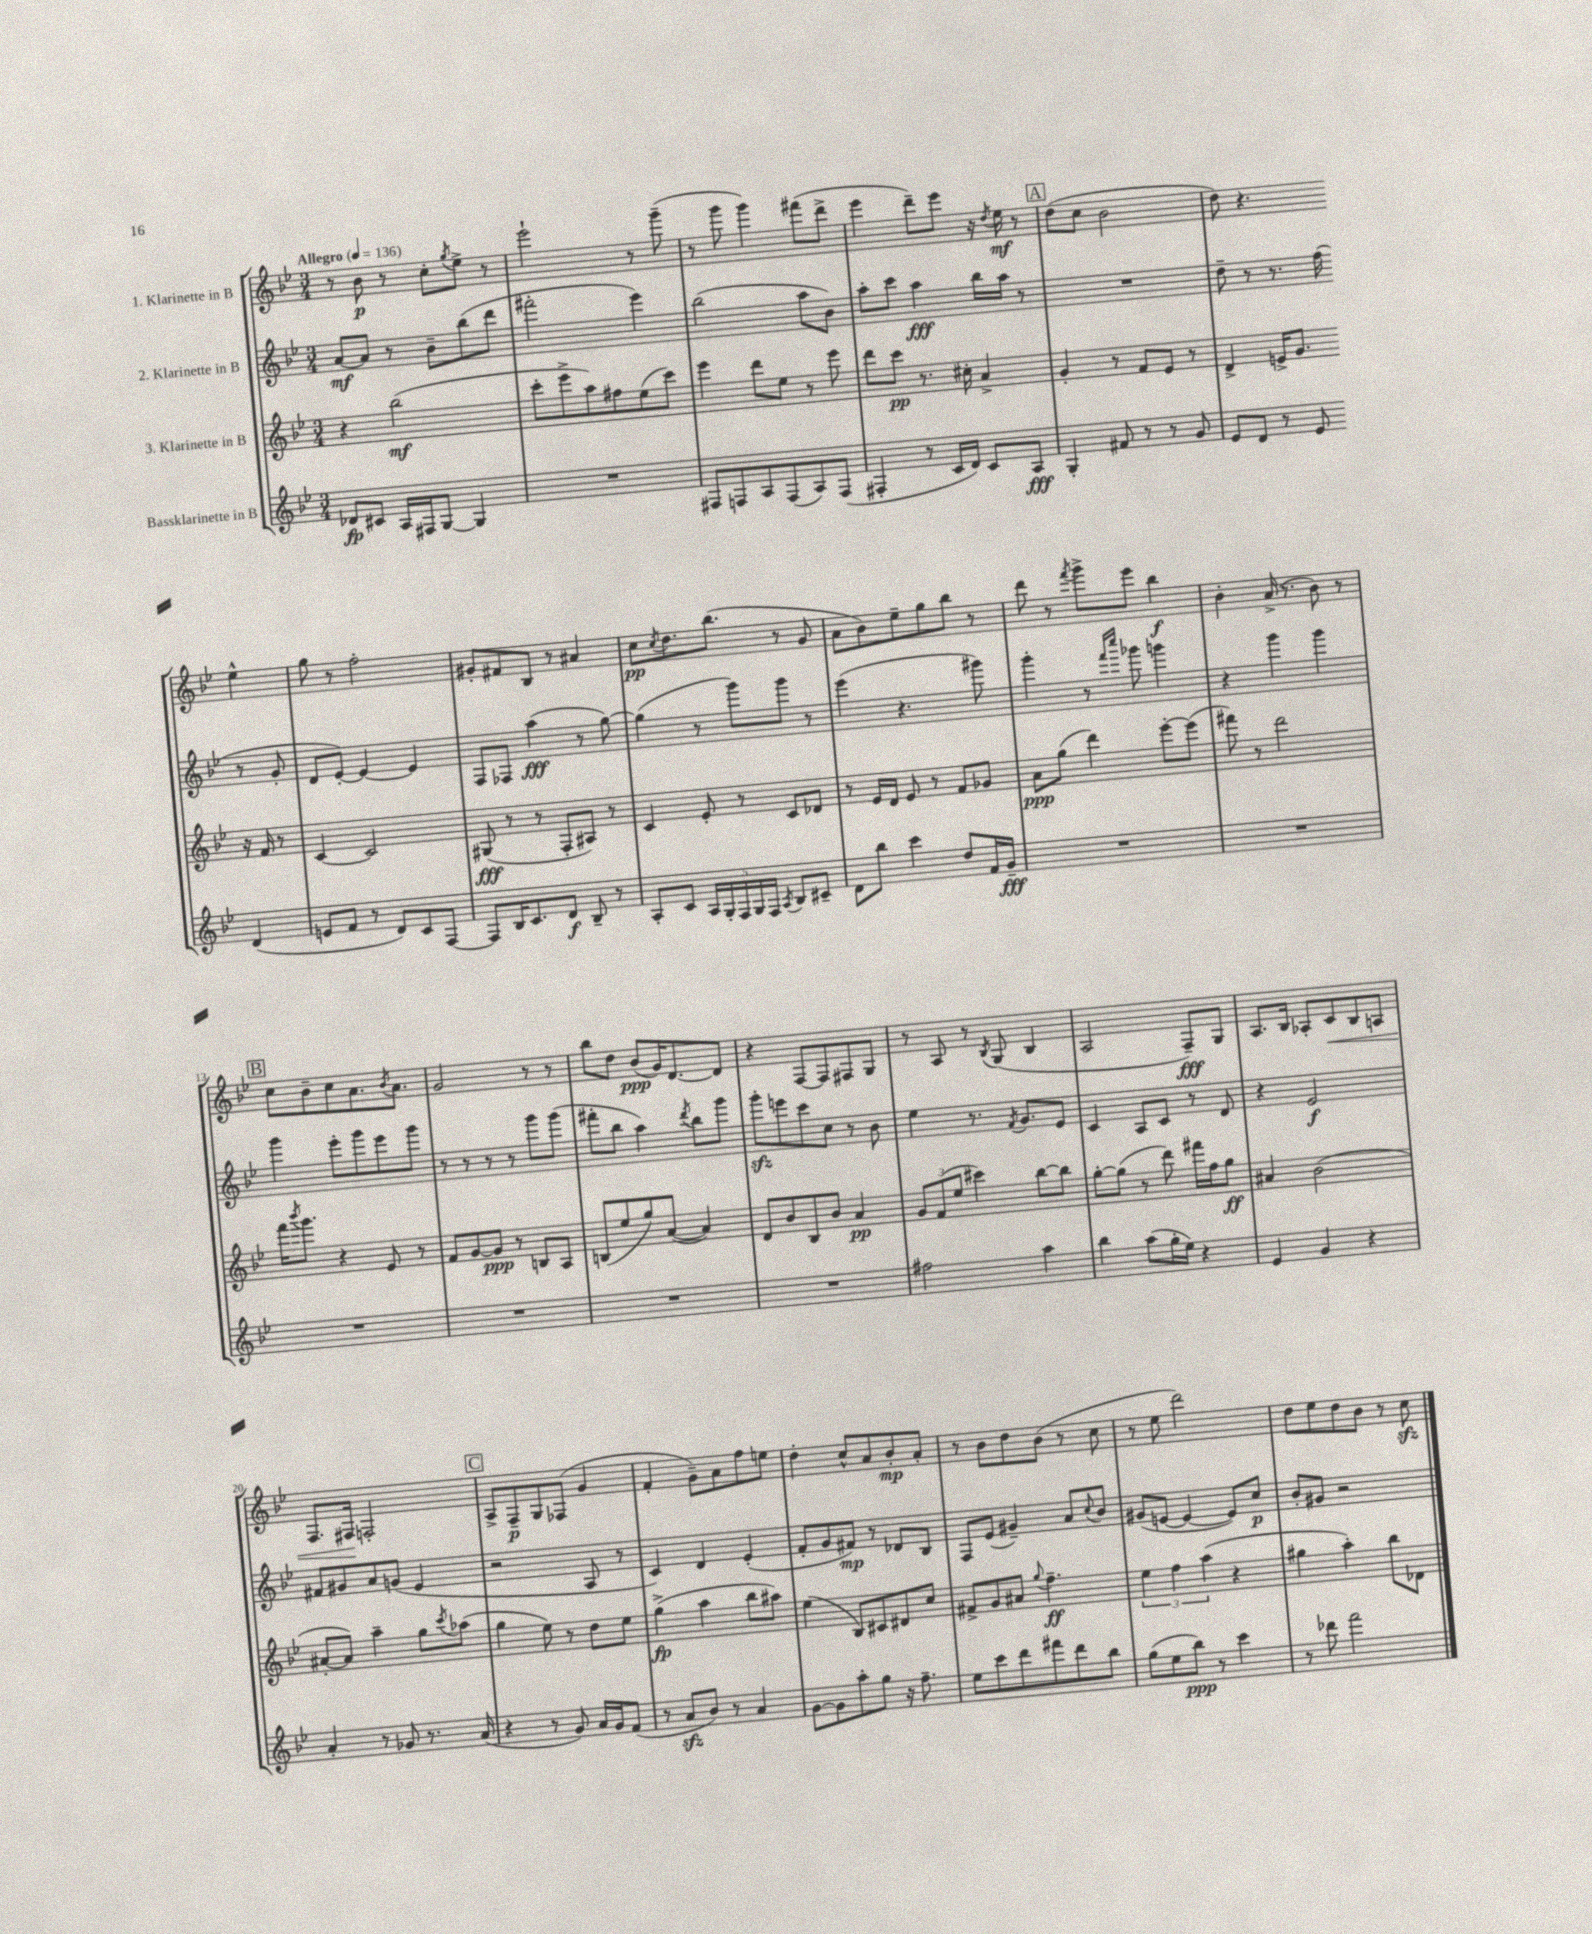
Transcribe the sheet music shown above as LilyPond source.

<<
\new StaffGroup <<
\new Staff = "s0" \with { instrumentName = "1. Klarinette in B" } {
    \clef treble \key bes \major \numericTimeSignature \time 3/4 \tempo "Allegro" 4 = 136
    r8 bes'8\p r8 c''8-. \acciaccatura { g''8 } ees''8-> r8 |
    ees'''2-! r8 g'''8--( |
    r8 g'''8 g'''4) fis'''8( d'''8-> |
    ees'''4 d'''8--) ees'''8 r16 \acciaccatura { d''8 } ees''16\mf r8 |
    \mark \markup { \box "A" } d''8( c''8 bes'2 |
    d''8) r4. ees''4-^ |
    g''8 r8 f''2-. |
    gis'8-. fis'8 bes8 r8 ais'4 |
    c''8\pp \acciaccatura { c''8 } d''8. bes''8.( r8 g'8 |
    a'8 bes'8) ees''8-- g''8 bes''8 r8 |
    d'''8 r8 \acciaccatura { f'''8 } g'''8-> ees'''8 bes''4\f |
    bes'4-. a'16->( r8. bes'8) r8 |
    \mark \markup { \box "B" } c''8 bes'8-- c''8 a'8. \acciaccatura { bes'8 } a'8. |
    g'2 r8 r8 |
    bes''8 d''8 bes'8\ppp( g'16) d'8.~ d'8 |
    r4 f8~ f8 fis8 g8 |
    r8 a8 r8 \acciaccatura { bes8 } g8( bes4 |
    a2 f8--\fff) g8 |
    a8. bes16 aes8-. c'8\< bes8 a8 |
    f8. fis16\! f2-. |
    \mark \markup { \box "C" } a8-> f8--\p g8 fes8( g'4 |
    f'4-. g'8--) a'8 f''8 e''8 |
    d''4-. c''8-^ a'8 bes'8-.\mp a'8-. |
    r8 bes'8 d''8 bes'8( r8 c''8 |
    r8 ees''8 d'''2) |
    d''8 ees''8 d''8 bes'8 r8 c''8\sfz \bar "|." |
}
\new Staff = "s1" \with { instrumentName = "2. Klarinette in B" } {
    \clef treble \key bes \major \numericTimeSignature \time 3/4
    a'8~\mf a'8 r8 bes'8-- bes''8( d'''8 |
    fis'''2-. ees'''4) |
    bes''2( a''8 bes'8) |
    a''8-. c'''8 a''4\fff bes''16 a''16 r8 |
    \mark \markup { \box "A" } R2. |
    d''8-- r8 r8. f''16( r8 g'8-. |
    d'8 ees'8~-.) ees'4~ ees'4 |
    f8 fes8 a''4\fff( r8 g''8~) |
    g''4( r8 g'''8) g'''8 r8 |
    ees'''4( r4. gis'''8) |
    g'''4-. r8 \grace { f'''16 c''''16 } ges'''8 g'''4 |
    r4 g'''4 g'''4 |
    \mark \markup { \box "B" } g'''4 ees'''8-. g'''8 ees'''8 g'''8 |
    r8 r8 r8 r8 g'''8 g'''8( |
    fis'''8-. bes''8 a''4) \acciaccatura { d'''8 } bes''8 g'''8 |
    g'''8-.\sfz e'''8 c'''8 c''8 r8 bes'8 |
    ees''4 r8. \acciaccatura { f'8 } g'8. ees'8 |
    c'4 a8 c'8 r8 d'8 |
    r4 ees'2\f |
    fis'8 gis'8 a'8 g'8( ees'4 |
    \mark \markup { \box "C" } r2 a8 r8 |
    c'4) d'4 ees'4-.( |
    f'8-. g'8 fis'8\mp) r8 des'8 bes8 |
    f8 ees'8( gis'4--) a'8 \appoggiatura { c''8 } bes'8 |
    gis'8( e'8~ e'4~ e'8) c''8\p |
    bes'8-. gis'8 r2 \bar "|." |
}
\new Staff = "s2" \with { instrumentName = "3. Klarinette in B" } {
    \clef treble \key bes \major \numericTimeSignature \time 3/4
    r4 bes''2\mf( |
    c'''8-. ees'''8-> a''8) fis''8 ees''8( c'''8) |
    ees'''4 d'''8 ees''8 r8 ees'''8 |
    d'''8 c'''8\pp r8. cis''16-. a'4-> |
    \mark \markup { \box "A" } g'4-. r8 f'8 ees'8 r8 |
    d'4-> e'16-> g'8. r16 f'16 r8 |
    c'4~ c'2 |
    gis8\fff( r8 r8 f8-. ais8) r8 |
    c'4 ees'8-. r8 c'8 des'8 |
    r8 ees'16 d'16 ees'8 r8 f'8 ges'8 |
    a'8\ppp g''8( d'''4) ees'''8~-. ees'''8( |
    fis'''8) r8 d'''2 |
    \mark \markup { \box "B" } f'''16 \acciaccatura { bes'''8 } g'''8. r4 ees'8 r8 |
    f'8 g'8~ g'8\ppp r8 b8 a8 |
    b8( ees''8 g''8) a'8~( a'4) |
    d'8 bes'8 bes8 bes'8 a'4\pp |
    \tuplet 3/2 { g'8 f'8( ees''8 } cis'''4) bes''8~ bes''8 |
    g''8~-. g''8( r8 d'''8) fis'''16 f''16 g''8\ff |
    ais'4 bes'2( |
    ais'8~-. ais'8) a''4-- g''8 \acciaccatura { c'''8 } aes''8( |
    \mark \markup { \box "C" } g''4 ees''8) r8 d''8 ees''8 |
    g''4->\fp( a''4 bes''8 ais''8) |
    ees''4( bes8) cis'8 dis'8 c''8 |
    fis'8-> g'8 ais'8 \appoggiatura { g''8 } f''4.--\ff |
    \tuplet 3/2 { ees''4 f''4 a''4( } r4 |
    gis''4 a''4-.) bes''8 des'8 \bar "|." |
}
\new Staff = "s3" \with { instrumentName = "Bassklarinette in B" } {
    \clef treble \key bes \major \numericTimeSignature \time 3/4
    des'8\fp cis'8 a16 fis16 g8~ g4 |
    R2. |
    fis8 f8 a8 f8( a8) f8( |
    fis4-. r8 c'16 d'16) c'8 a8\fff |
    \mark \markup { \box "A" } g4-. fis'8 r8 r8 g'8 |
    ees'8 d'8 r8 ees'8 d'4( |
    e'8 f'8 r8 d'8) c'8 f8~ |
    f8 bes16 c'8. d'8\f bes8-- r8 |
    a8-. c'8 \tuplet 5/4 { a16 g16-. f16 g16 f16 } \acciaccatura { a8 } bes8 cis'8-- |
    d'8 bes''8 c'''4 d''8 f'16 g'16--\fff |
    R2. |
    R2. |
    \mark \markup { \box "B" } R2. |
    R2. |
    R2. |
    R2. |
    fis''2 a''4 |
    bes''4 a''8( g''16-. ees''16) r4 |
    ees'4 g'4 r4 |
    a'4-. r8 ges'8 r8. a'16( |
    \mark \markup { \box "C" } r4 r8 g'8) a'16 g'16 f'8( |
    r8 a'8\sfz bes'8) r8 a'4 |
    g'8~ g'8 a''8-. g''8 r16 f''8.-- |
    ees''8 c'''8 d'''8 fis'''8 d'''8 bes''8 |
    g''8( ees''8 bes''8\ppp) r8 c'''4 |
    r8 des'''8 f'''2 \bar "|." |
}
>>
>>
